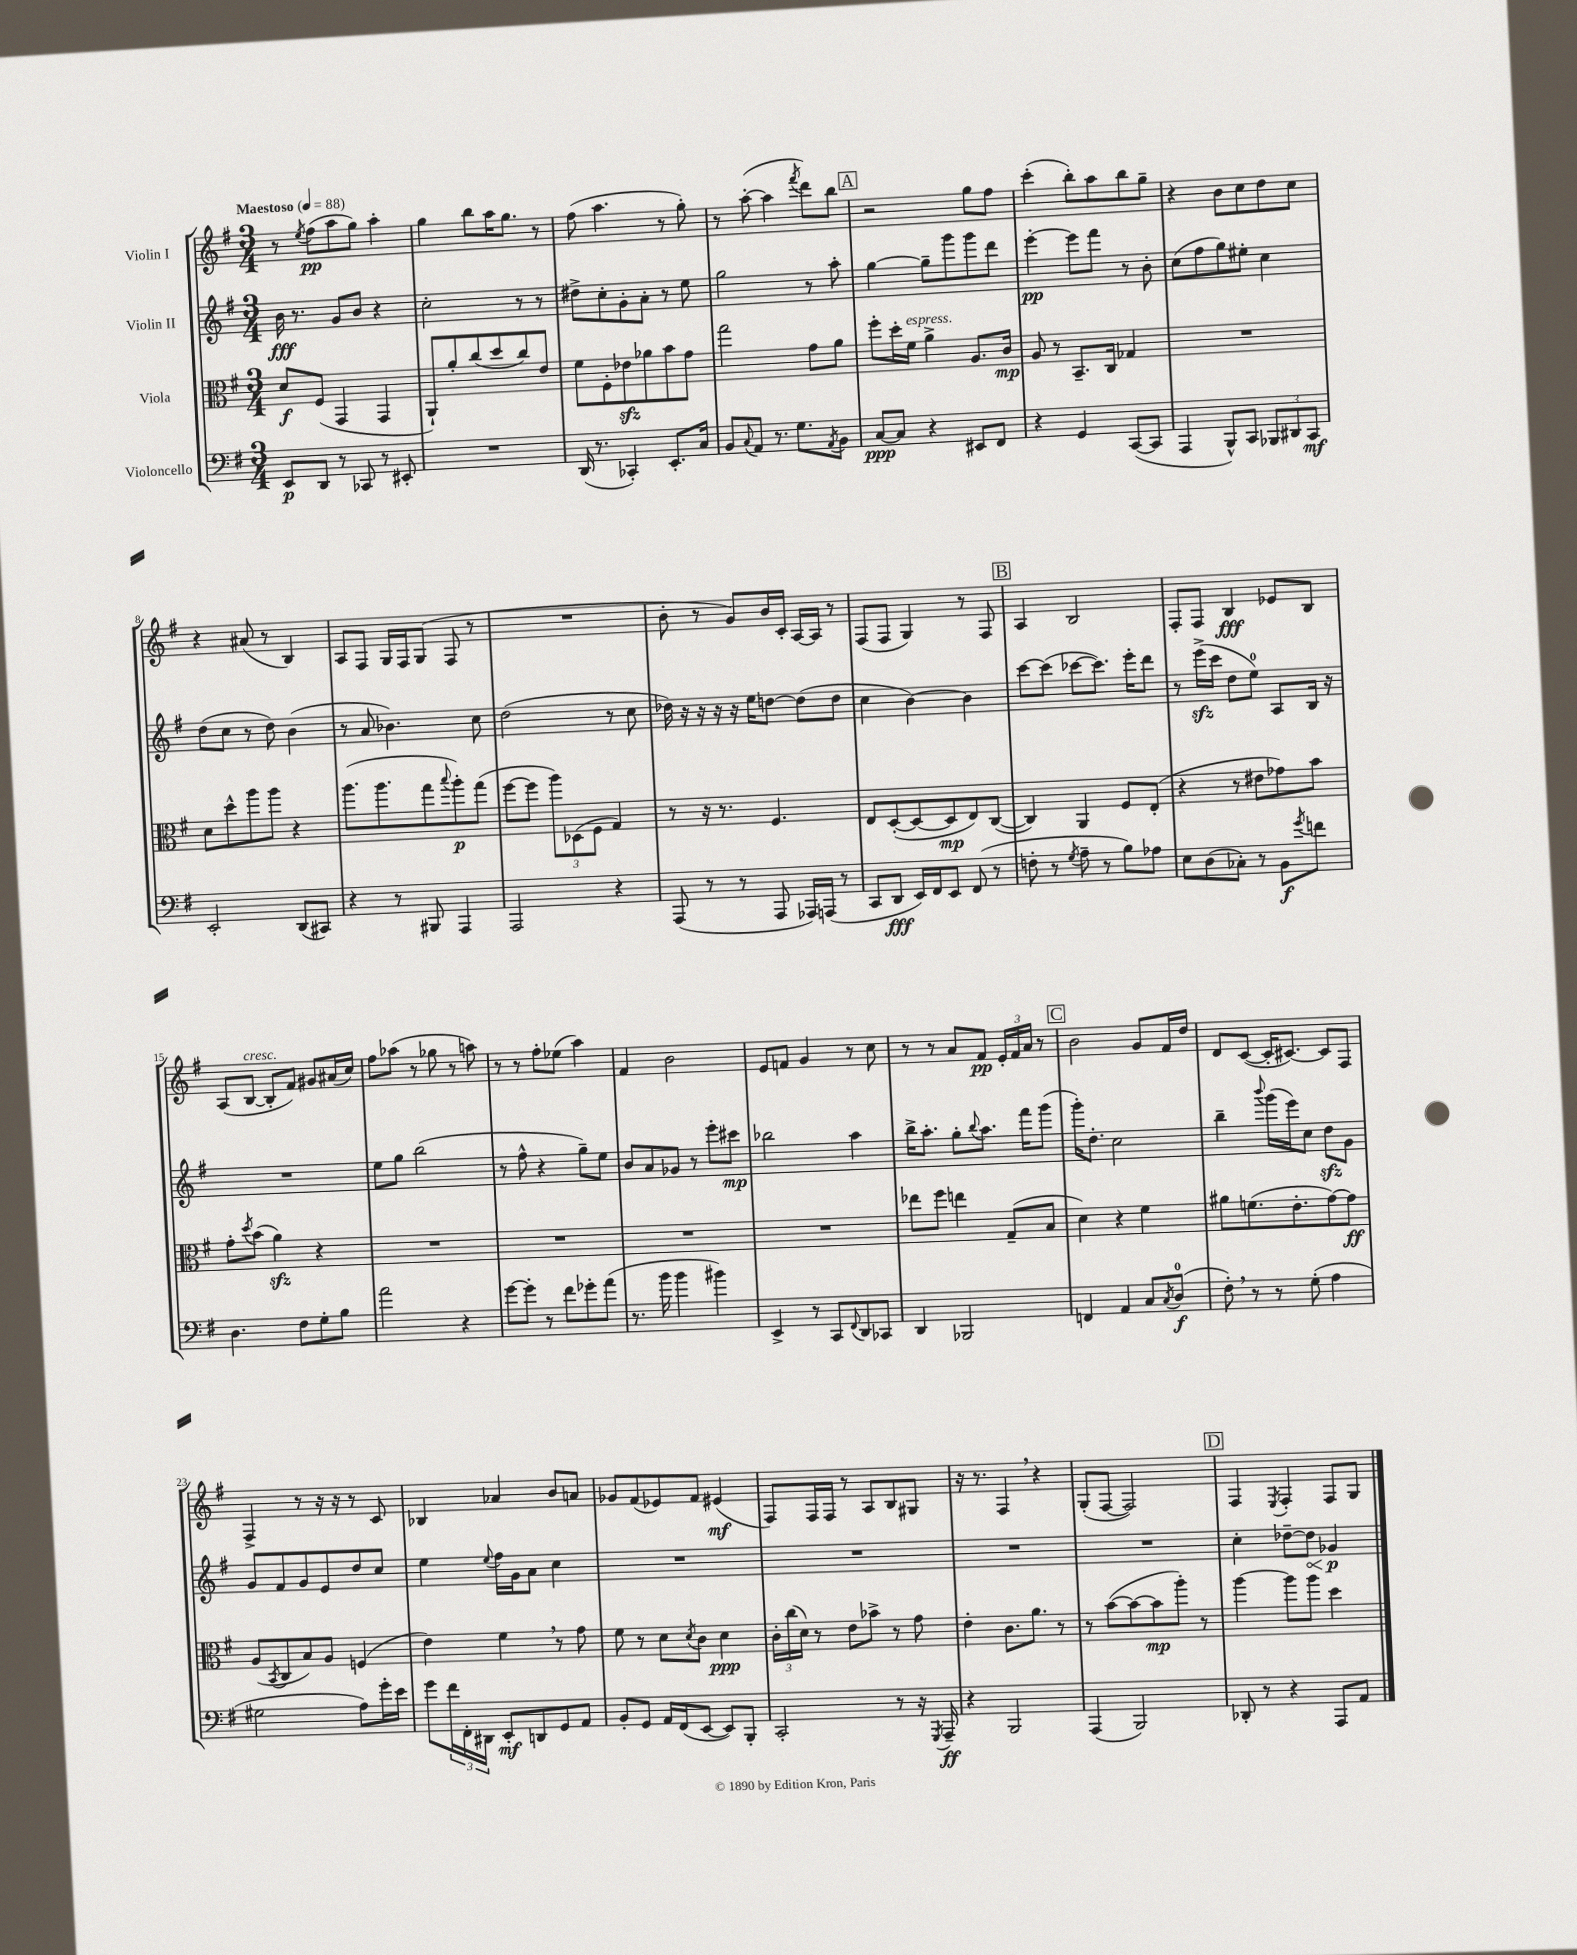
<<
\new StaffGroup <<
\new Staff = "s0" \with { instrumentName = "Violin I" } {
    \clef treble \key g \major \numericTimeSignature \time 3/4 \tempo "Maestoso" 4 = 88
    r8 \acciaccatura { e''8 } fis''8\pp( a''8 g''8) a''4-. |
    g''4 b''8 a''16 g''8. r8 |
    fis''8( a''4. r8 g''8-.) |
    r8 a''8~-.( a''4 \acciaccatura { fis'''8 } d'''8) b''8 |
    \mark \markup { \box "A" } r2 g''8 fis''8 |
    c'''4-.( b''8-.) a''8 b''8 g''8-- |
    r4 b'8 c''8 d''8 c''8 |
    r4 ais'8( r8 b4) |
    a8 fis8 g16 fis16 g8( fis8 r8 |
    R2. |
    b'8-. r8 g'8) b'16 c'16-. a16~ a16 r8 |
    fis8( fis8 g4) r8 fis8 |
    \mark \markup { \box "B" } a4 b2 |
    fis8-. fis8 b4\fff ees'8 b8 |
    a8( b8~^\markup { \italic "cresc." } b8-. fis'8) gis'8 ais'16( c''16) |
    fis''8 aes''8( r8 ges''8 r8 a''8) |
    r8 r8 fis''8-. ees''8( a''4) |
    fis'4 b'2 |
    e'8 f'8 g'4 r8 c''8 |
    r8 r8 a'8 fis'8\pp \tuplet 3/2 { e'16-. fis'16 a'16 } r8 |
    \mark \markup { \box "C" } b'2 g'8 fis'16 d''16 |
    d'8 c'8~( c'16-. cis'8.~) cis'8 fis8 |
    fis4-> r8 r16 r16 r8 c'8 |
    bes4 aes'4 b'8 a'8 |
    ges'8 fis'8( ees'8) fis'8 eis'4\mf( |
    fis8) fis16 fis16 r8 a8 b8 gis8 |
    r16 r8. fis4 \breathe r4 |
    g8-.( fis8~ fis2) |
    \mark \markup { \box "D" } fis4 \acciaccatura { e8 } fis4-. fis8 g8 \bar "|." |
}
\new Staff = "s1" \with { instrumentName = "Violin II" } {
    \clef treble \key g \major \numericTimeSignature \time 3/4
    b'16\fff r8. g'8 b'8 r4 |
    c''2-. r8 r8 |
    dis''8-> c''8-. g'8-. a'8-. r8 e''8 |
    g''2 r8 a''8-. |
    \mark \markup { \box "A" } g''4~ g''8-- g'''8 g'''8 d'''8 |
    e'''4~-.\pp e'''8 fis'''8 r8 b'8-. |
    c''8( fis''8 g''8) eis''8-. c''4 |
    d''8( c''8 r8 d''8) b'4( |
    r8 a'8 bes'4.) c''8 |
    d''2( r8 c''8 |
    des''16) r16 r16 r16 r16 e''16 d''8~ d''8( d''8 |
    c''4 b'4~) b'4 |
    \mark \markup { \box "B" } c'''8~ c'''8( ces'''8~ ces'''8.) e'''16-. d'''8 |
    r8 e'''16->\sfz( c'''16 d''8 e''8-0) a8 b16 r16 |
    R2. |
    e''8 g''8 b''2( |
    r8 fis''8-^ r4 g''8--) e''8 |
    b'8 a'8 ges'8 r8 e'''8-. cis'''8\mp |
    bes''2 a''4 |
    b''16-> a''8.-. g''8-. \appoggiatura { b''8 } a''8. fis'''16 g'''8( |
    \mark \markup { \box "C" } g'''16-.) d''8.-. c''2 |
    b''4-- \appoggiatura { b'''8 } g'''16( e'''16) c''8 d''8\sfz g'8 |
    g'8 fis'8 g'8 e'8 d''8 c''8 |
    e''4 \appoggiatura { e''8 } fis''16 g'16 a'8 c''4 |
    R2. |
    R2. |
    R2. |
    R2. |
    \mark \markup { \box "D" } c''4-. des''8~-- \once \override Hairpin.circled-tip = ##t des''8\< ges'4\p\! \bar "|." |
}
\new Staff = "s2" \with { instrumentName = "Viola" } {
    \clef alto \key g \major \numericTimeSignature \time 3/4
    d'8\f fis8( g,4 g,4 |
    a,8-!) a'8-. c''8( d''8 c''8) e'8 |
    fis'8 fis8-. ees'8\sfz aes'8 b'8 g'8 |
    g''2 g'8 a'8 |
    \mark \markup { \box "A" } fis''8-. d''16-. fis'16^\markup { \italic "espress." } a'4-> a8. c'16\mp |
    a8 r8 b,8.-- c16 ges4 |
    R2. |
    d'8 d''8-^ a''8 a''8 r4 |
    a''8.( a''8. g''8 \appoggiatura { b''8 } a''8-.\p) g''8( |
    fis''8~ fis''8 \tuplet 3/2 { a''8) des8( fis8 } g4) |
    r8 r16 r8. fis4. |
    e8 d8~-.( d8~ d8\mp e8) c8~( |
    \mark \markup { \box "B" } c4) a,4 fis8 e8-.( |
    r4 r8 eis'8 ges'8) b'8 |
    g'8-. \acciaccatura { d''8 } b'8( a'4\sfz) r4 |
    R2. |
    R2. |
    R2. |
    R2. |
    ees''8 fis''8 e''4 g8--( b8 |
    \mark \markup { \box "C" } d'4) r4 fis'4 |
    ais'8 f'8.( e'8.-. g'8~) g'8\ff |
    a8( \acciaccatura { b,8 } c8 b8) a8 f4( |
    e'4) fis'4 \breathe r8 g'8 |
    fis'8 r8 d'8 \acciaccatura { d'8 } c'8 d'4\ppp |
    \tuplet 3/2 { c'16-. c''16( d'16) } r8 e'8 bes'8-> r8 g'8 |
    e'4-. c'8. a'8. r8 |
    r8 b'8~( b'8~ b'8\mp a''8-.) r8 |
    \mark \markup { \box "D" } a''4~ a''8 a''8 d''4 \bar "|." |
}
\new Staff = "s3" \with { instrumentName = "Violoncello" } {
    \clef bass \key g \major \numericTimeSignature \time 3/4
    e,8\p d,8 r8 ces,8 r8 eis,8-. |
    R2. |
    d,16( r8. ces,4-.) e,8.-. c16 |
    b,8 \appoggiatura { c8 } a,8 r8. g8. \acciaccatura { a,8 } b,8 |
    \mark \markup { \box "A" } c8~\ppp c8 r4 eis,8 fis,8 |
    r4 g,4 c,8~( c,8 |
    a,,4 b,,8-^) c,8 \tuplet 3/2 { bes,,8 dis,8 c,8\mf } |
    e,2-. d,8( cis,8) |
    r4 r8 bis,,8 a,,4 |
    a,,2 r4 |
    a,,8( r8 r8 a,,8 aes,,16) a,,16( r8 |
    c,8 d,8\fff e,16) fis,16 e,8 fis,8( r8 |
    \mark \markup { \box "B" } f8-. r8 \acciaccatura { g8 } a8-- r8 b8) aes8 |
    e8 d8( ces8-.) r8 b,8\f \acciaccatura { g'8 } f'8 |
    d4. fis8 g8-. b8 |
    a'2 r4 |
    g'8~ g'8-. r8 fis'8 ges'8-. a'8( |
    r8. b'16 b'4 bis'4) |
    e,4-> r8 c,8 \appoggiatura { fis,8 } d,8 ces,8 |
    d,4 bes,,2 |
    \mark \markup { \box "C" } f,4 a,4 c8 \acciaccatura { c8 } d8-0\f( |
    fis8-.) \breathe r8 r8 g8-.( a4 |
    gis2 a8) g'16-. e'16 |
    g'8 \tuplet 3/2 { fis'16 fis,16-. dis,16 } e,8-.\mf d,8 g,8 a,8 |
    b,8-. g,8 a,16 fis,16( e,8~ e,8) b,,8-. |
    c,2-. r8 r16 \acciaccatura { g,,8 } a,,16--\ff |
    r4 b,,2 |
    a,,4( b,,2) |
    \mark \markup { \box "D" } des,8-. r8 r4 a,,8 a,8 \bar "|." |
}
>>
>>
